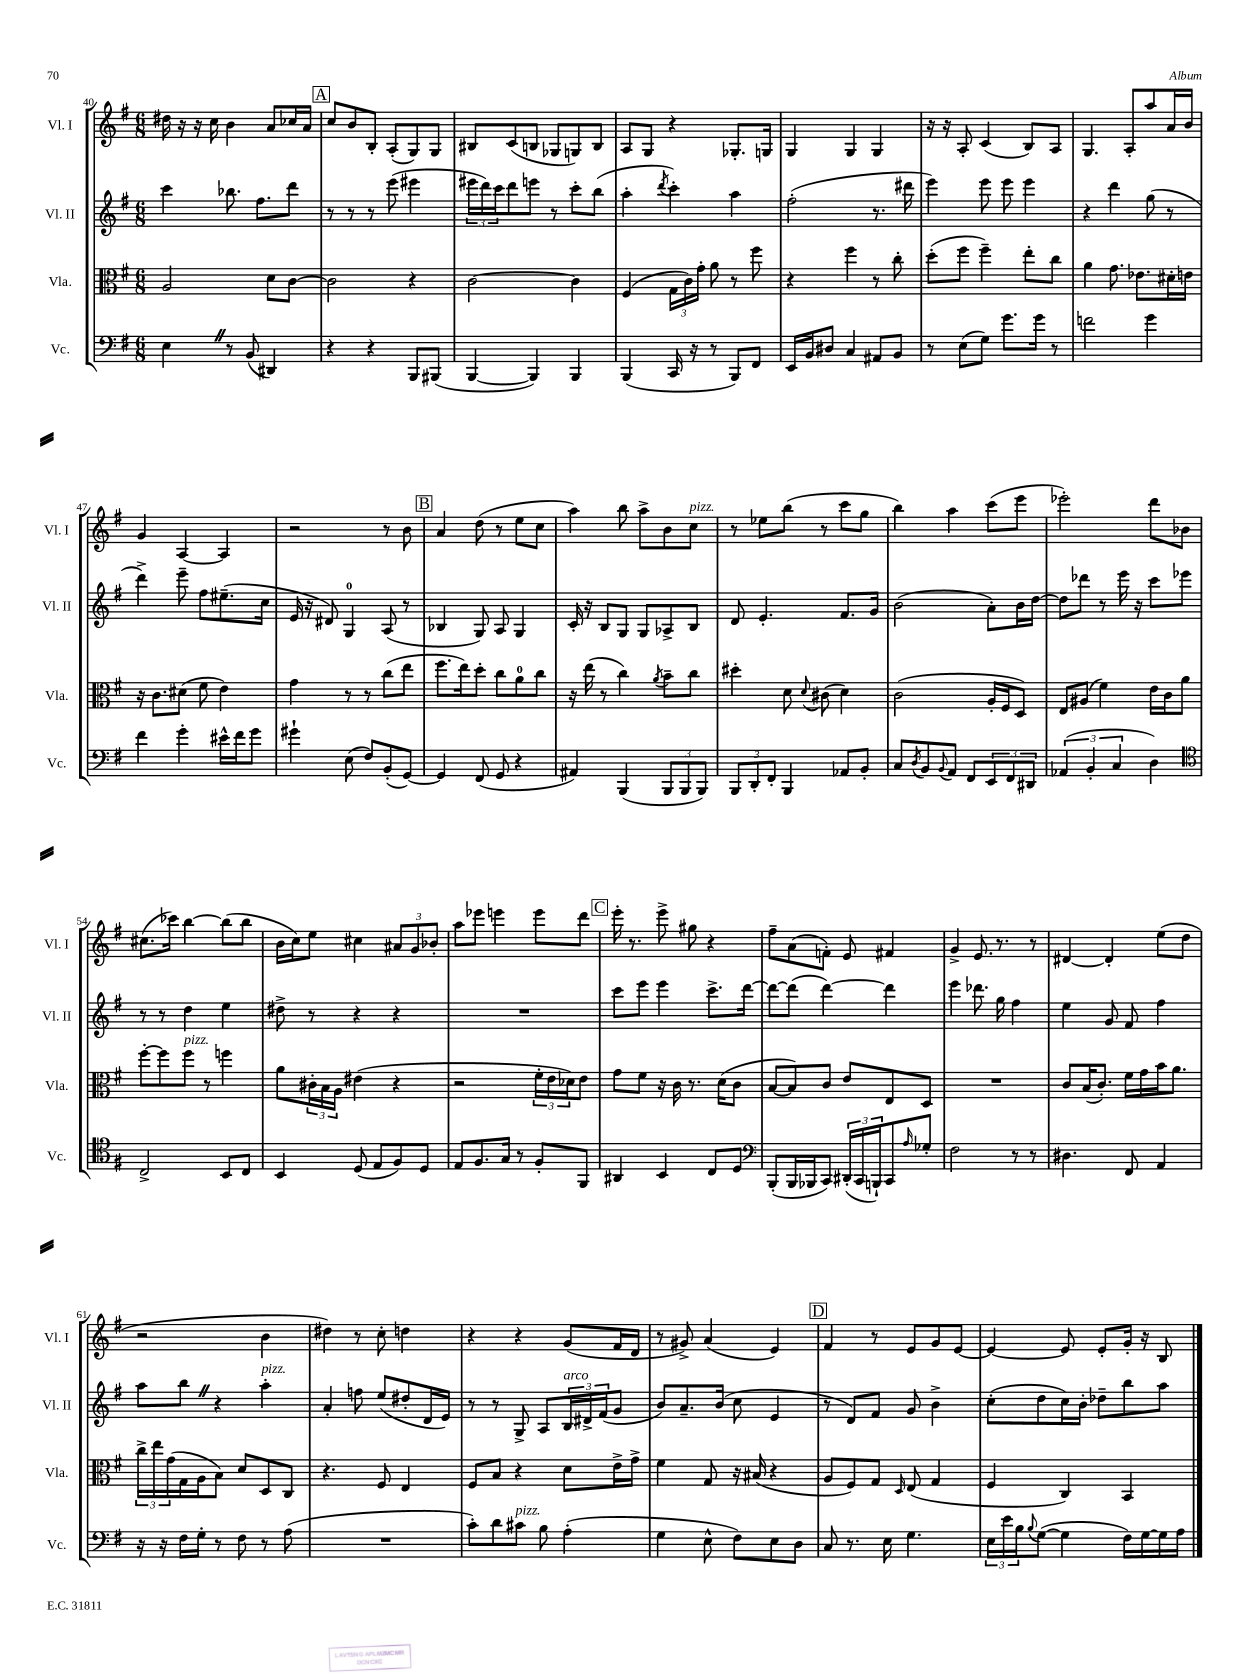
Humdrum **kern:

**kern	**kern	**kern	**kern
*staff4	*staff3	*staff2	*staff1
*clefF4	*clefC3	*clefG2	*clefG2
*k[f#]	*k[f#]	*k[f#]	*k[f#]
*M6/8	*M6/8	*M6/8	*M6/8
4E\	2A/	4ccc\	16dd#\
.	.	.	16r
.	.	.	16r
.	.	.	16cc\
8r	.	8.bb-\	4b\
(8BB/	.	.	.
.	.	8.ff#\L	.
4DD#/)	8d\L	.	8a/L
.	[8c\J	8ddd\J	16cc-/L
.	.	.	16a/JJ
=	=	=	=
4r	2c\]	8r	8cc/L
.	.	8r	8b/
4r	.	8r	8B'/J
.	.	(8eee\	(8A'/L
8BBB/L	4r	4eee#\	8G/)
(8BBB#/J	.	.	8G/J
=	=	=	=
[4BBB/	[2c\	24eee#\LL	8B#/L
.	.	24ddd\)	.
.	.	24ccc\J	.
.	.	8ddd\	(8c/
4BBB/])	.	8eee\J	8B/J
.	.	8r	8G-/L
4BBB/	4c\]	8ccc'\L	8G/)
.	.	(8bb\J	8B/J
=	=	=	=
(4BBB/	(4F#/	4aa'\	8A/L
.	.	.	8G/J
.	.	8qddd/	.
16CC/	24G\LL	4ccc'\)	4r
.	24c\)	.	.
16r	.	.	.
.	24g'\JJ	.	.
8r	8a\	.	.
8BBB/L)	8r	4aa\	8.G-'/L
8FF#/J	8ff#\	.	.
.	.	.	16G/Jk
=	=	=	=
16EE/LL	4r	(2ff#'\	4G/
16BB/J	.	.	.
8D#/J	.	.	.
4C/	4ff#\	.	4G/
8AA#/L	8r	8.r	4G/
8BB/J	8cc'\	.	.
.	.	16ddd#\	.
=	=	=	=
8r	(8dd'\L	4eee\)	16r
.	.	.	16r
(8E\L	8ff#\J	.	8A'/
8G\J)	4ff#~\)	8eee\	(4c/
8.g\L	.	8eee\	.
.	8ee'\L	4eee\	8B/L)
16g\Jk	.	.	.
8r	8cc\J	.	8A/J
=	=	=	=
2f\	4a\	4r	4.G/
.	8.g\	4ddd\	.
.	.	.	8A'/L
.	8.e-\L	.	.
4g\	.	(8gg\	8aa/
.	16d#'\L	8r	16a/L
.	16e\JJ	.	16b/JJ
=	=	=	=
4f#\	16r	4ddd^\)	4g/
.	8.c\L	.	.
4g'\	(8d#\J	8eee~\	[4A/
.	8f#\	8ff#\L	.
16e#^^\LL	4e\)	(8.ee#~\	4A/]
16f#\J	.	.	.
8g\J	.	.	.
.	.	16cc\Jk	.
=	=	=	=
4g#`\	4g\	16e/	2r
.	.	16r	.
.	.	8d#/)	.
(8E\	8r	4G/	.
8F#/L)	8r	.	.
(8BB'/	(8cc\L	(8A/	8r
[8GG/J)	8ee\J	8r	8b\
=	=	=	=
4GG/]	8.ff#\L	4B-/	4a/
.	16ee\k)	.	.
(8FF#/	8dd'\J	8G/)	(8dd\
8GG/	8cc\L	8A/	8r
4r	8a\	4G/	8ee\L
.	8cc\J	.	8cc\J
=	=	=	=
4AA#/)	16r	16c'/	4aa\)
.	(16ee\	16r	.
.	8r	8B/L	.
(4BBB/	4cc\)	8G/J	8bb\
.	.	8G/L	8aa^\L
.	8qa/	.	.
12BBB/L	8b~\L	8A-^/	8b\
12BBB/	.	.	.
.	8cc\J	8B/J	8cc\J
12BBB/J)	.	.	.
=	=	=	=
12BBB/L	4dd#'\	8d/	8r
12DD'/	.	.	.
.	.	4.e'/	8ee-\L
12FF#'/J	.	.	.
4BBB/	8d\	.	(8bb\J
.	8qqd/	.	.
.	(8c#\	.	8r
8AA-/L	4d\)	8.f#/L	8ccc\L
8BB'/J	.	.	8gg\J
.	.	16g/Jk	.
=	=	=	=
8C/L	(2c\	(2b\	4bb\)
8qD/	.	.	.
8BB/	.	.	.
8qqBB/	.	.	.
8AA/J	.	.	4aa\
8FF#/L	.	.	.
12EE/	16A'/LL	8a'\L)	(8ccc\L
.	16F#/J	.	.
12FF#/	.	.	.
.	8D/J)	16b\L	8eee\J
12DD#/J	.	.	.
.	.	[16dd\JJ	.
=	=	=	=
(6AA-/	8E/L	8dd\]L	2eee-'\)
.	(8A#/J	8ddd-\J	.
6BB'/	.	.	.
.	4f#\)	8r	.
6C/	.	.	.
.	.	16eee\	.
.	.	16r	.
4D\)	16e\LL	8ccc\L	8ddd\L
.	16c\J	.	.
.	8a\J	8eee-\J	8b-\J
=	=	=	=
*clefC4	*	*	*
2C^/	[8ff#'\L	8r	(8.cc#\L
.	8ff#\]	8r	.
.	.	.	16ccc-\Jk)
.	8ff#\J	4dd\	[4bb\
.	8r	.	.
8BB/L	4ff\	4ee\	(8bb\]L
8C/J	.	.	8bb\J
=	=	=	=
4BB/	8a\L	8dd#^\	16b\LL
.	.	.	16cc\J)
.	24c#'\L	8r	8ee\J
.	24B\	.	.
.	24A\JJ	.	.
(8D/	(4e#\	4r	4cc#\
8E/L	.	.	.
8F#/)	4r	4r	12a#/L
.	.	.	12g/
8D/J	.	.	.
.	.	.	12b-'/J
=	=	=	=
8E/L	2r	2.r	8aa\L
8.F#/	.	.	8eee-\J
.	.	.	4eee\
16G/Jk	.	.	.
8r	.	.	.
8F#'/L	24f#'\LL	.	8eee\L
.	24e\	.	.
.	24d-\J)	.	.
8FF#/J	8e\J	.	8ddd\J
=	=	=	=
4AA#/	8g\L	8ccc\L	16eee'\
.	.	.	8.r
.	8f#\J	8eee\J	.
4BB/	16r	4eee\	8eee^\
.	16c\	.	.
.	8.r	.	8gg#\
8C/L	.	8.ccc^\L	4r
.	(16d\LK	.	.
8D/J	8c\J	.	.
.	.	[16ddd\Jk	.
=	=	=	=
*clefF4	*	*	*
(8BBB'/L	[8B/L	8ddd\_L	8ff#~\L
16BBB/L	8B/])	(8ddd\]J	(8a\
16BBB-/J	.	.	.
8CC/J)	8c/J	[4ddd\)	8f'\J)
(24DD#'/LL	8e/L	.	8e/
24CC/	.	.	.
24BBB`/J)	.	.	.
8CC/	8E/	4ddd\]	4f#/
16qqA/	.	.	.
8G-'/J	8D/J	.	.
=	=	=	=
2F#\	2.r	4eee\	4g^/
.	.	8.ddd-\	8.e/
.	.	16gg\	8.r
8r	.	4ff#\	.
8r	.	.	8r
=	=	=	=
4.D#\	8c/L	4ee\	[4d#/
.	(16B/K	.	.
.	8.c'/J)	.	.
.	.	8g/	4d#'/]
8FF#/	16f#\LL	8f#/	.
.	16g\	.	.
4AA/	16b\J	4ff#\	(8ee\L
.	8.a\J	.	.
.	.	.	8dd\J
=	=	=	=
16r	24cc^\LL	8aa\L	2r
.	24ee\	.	.
16r	.	.	.
.	(24g\	.	.
16F#\LL	16G\	8bb\J	.
16G'\JJ	16A\J	.	.
8r	8B\J)	4r	.
8F#\	8d/L	.	.
8r	8D/	4aa'\	4b\
(8A\	8C/J	.	.
=	=	=	=
2.r	4.r	4a'/	4dd#\)
.	.	8ff\	8r
.	8F#/	(8ee/L	8cc'\
.	4E/	8dd#'/	4dd\
.	.	16d/L	.
.	.	16e/JJ)	.
=	=	=	=
8c'\L)	8F#/L	8r	4r
8d\	8B/J	8r	.
8c#\J	4r	8G^/	4r
8B\	.	8A/L	.
(4A'\	8d\L	24B/L	(8g/L
.	.	24d#^/	.
.	.	(24f#/J	.
.	16e^\L	8g/J	16f#/L
.	16g^\JJ	.	16d/JJ
=	=	=	=
4G\	4f#\	8b/L)	8r
.	.	8.a~/	8g#^/)
8E^^\	8G/	.	(4a/
.	.	(16b/Jk	.
8F#\L)	16r	8cc\	.
.	(16B#/	.	.
8E\	4r	4e/	4e/)
8D\J	.	.	.
=	=	=	=
8C/	8A/L	8r	4f#/
8.r	8F#/)	8d/L)	.
.	8G/J	8f#/J	8r
16E\	.	.	.
.	16qqD/	.	.
4.G\	(8E/	8g/	8e/L
.	4G/	4b^\	8g/
.	.	.	[8e/J
=	=	=	=
24E\LL	4F#/	(8cc'\L	4e/_
24e\	.	.	.
24B\J	.	.	.
8qqB/	.	.	.
([8G\J	.	8dd\	.
4G\]	4C/)	16cc\L)	8e/]
.	.	16b'\JJ	.
.	.	8dd-~\L	8e'/L
16F#\LL)	4BB/	8bb\	16g'/Jk
[16G\	.	.	16r
16G\]	.	8aa\J	8B/
16A\JJ	.	.	.
==	==	==	==
*-	*-	*-	*-
